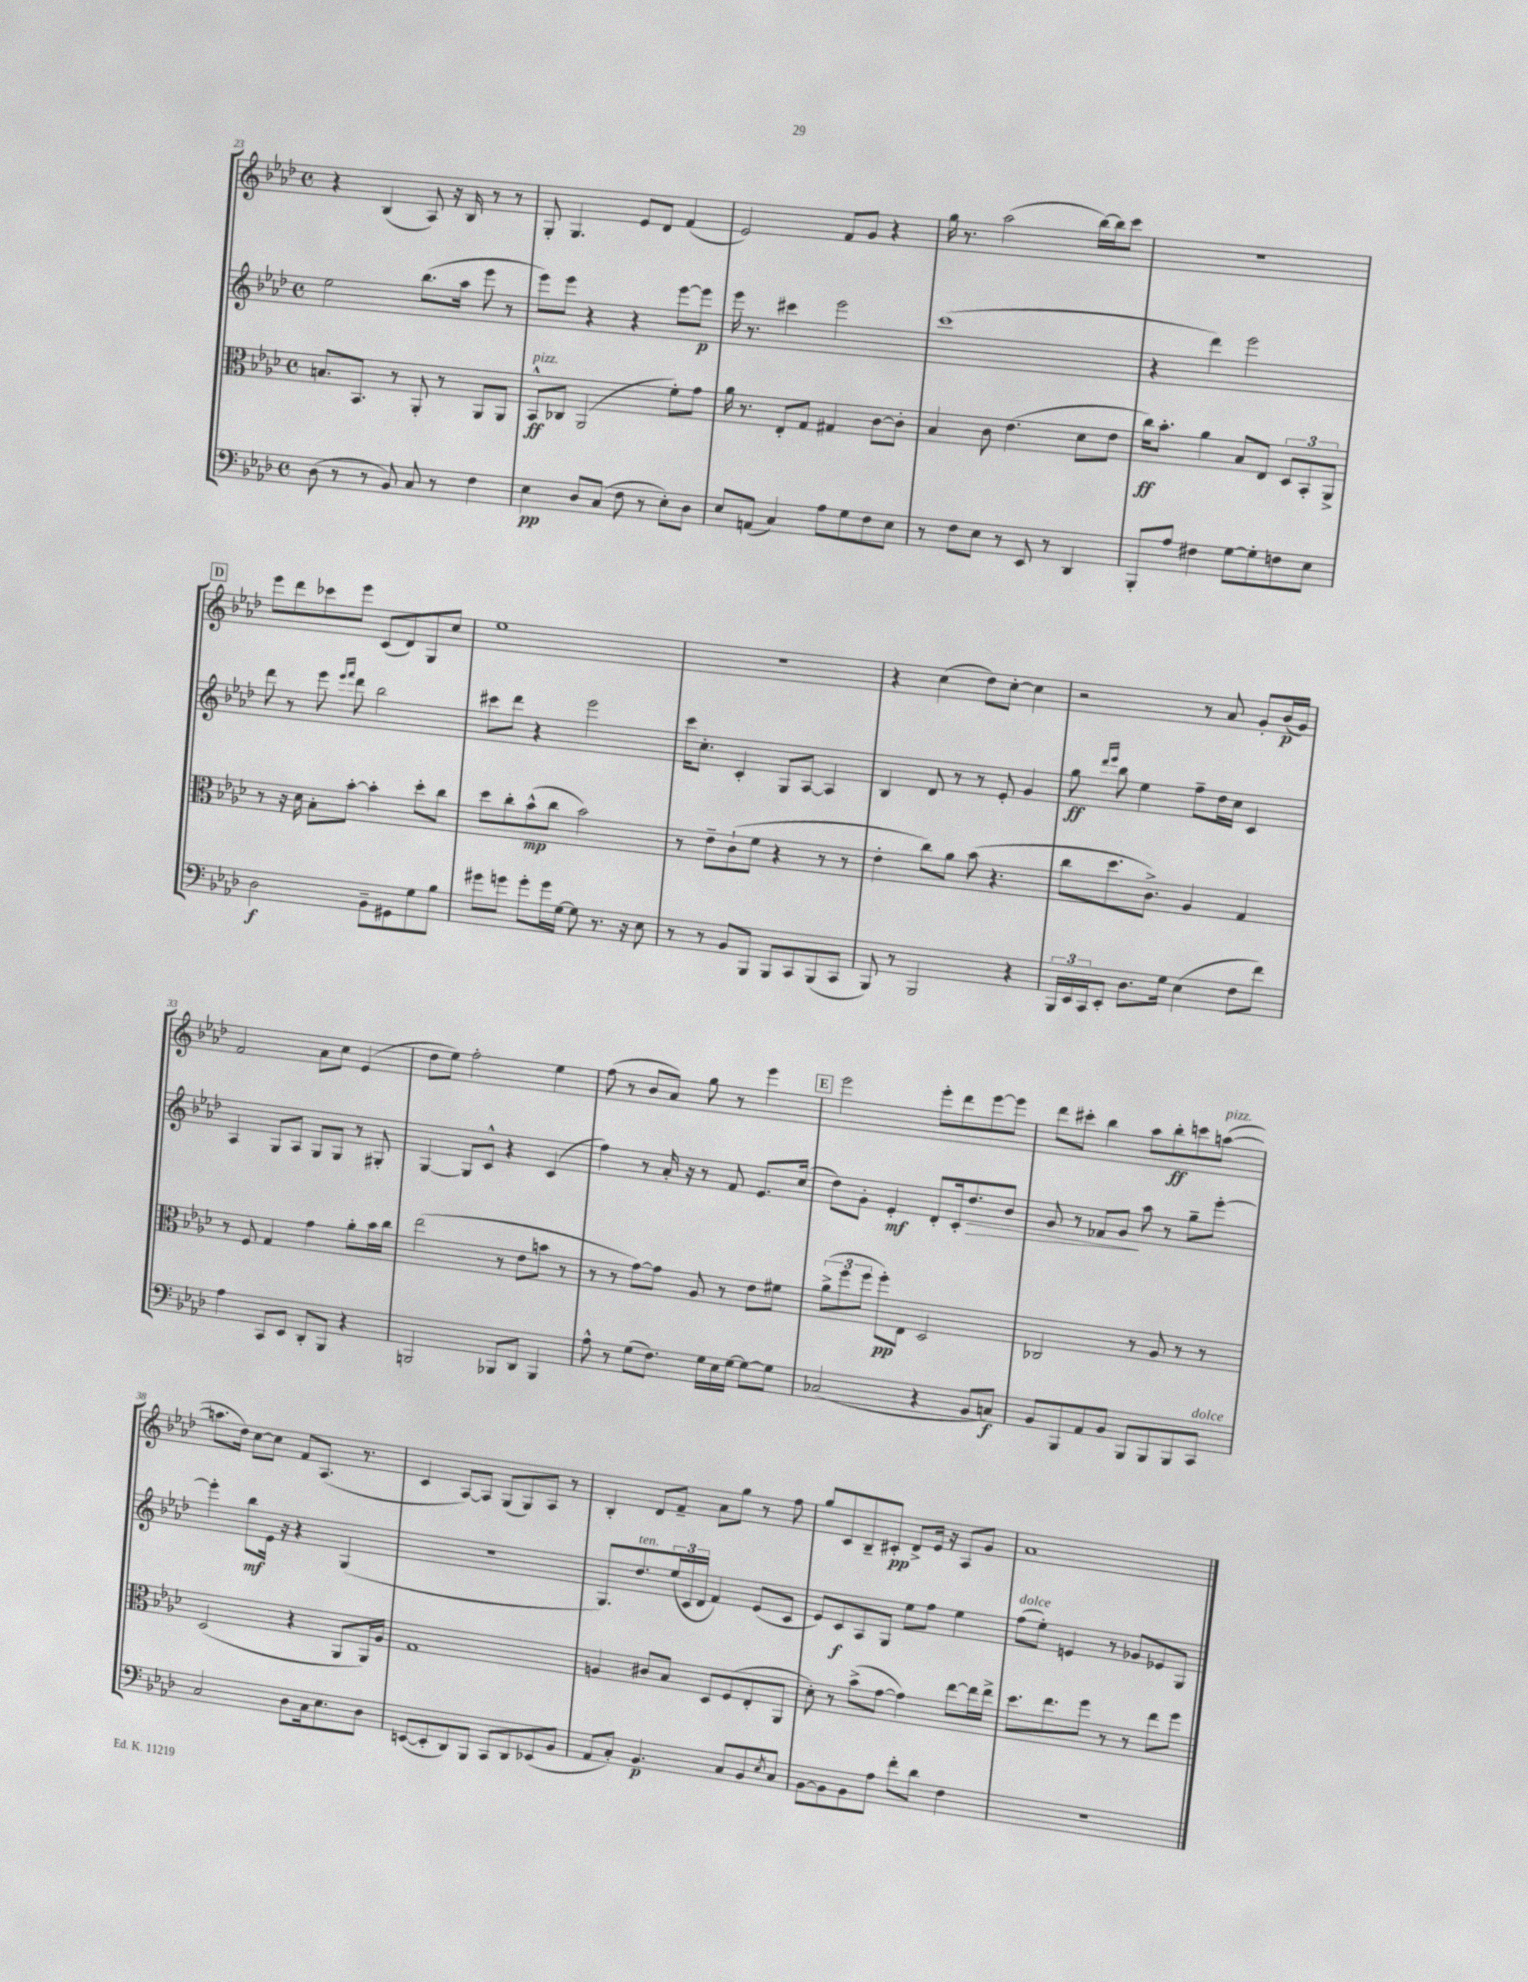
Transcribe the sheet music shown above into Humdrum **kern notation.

**kern	**kern	**kern	**kern
*staff4	*staff3	*staff2	*staff1
*clefF4	*clefC3	*clefG2	*clefG2
*k[b-e-a-d-]	*k[b-e-a-d-]	*k[b-e-a-d-]	*k[b-e-a-d-]
*M4/4	*M4/4	*M4/4	*M4/4
*met(c)	*met(c)	*met(c)	*met(c)
(8D-	8.B	2ee-	4r
8r	.	.	.
.	8.BB-	.	.
8r	.	.	(4B-
8BB-)	8r	.	.
8C	8AA-'	(8.bb-	8A-)
8r	8r	.	16r
.	.	16aa-	16B-
4F	8AA-	8eee-	8r
.	8AA-	8r	8r
=	=	=	=
4E-	8BB-^^	8eee-)	8G'
.	8C-	8eee-	4.G
8D-	(2AA-	4r	.
(8C	.	.	.
8F	.	4r	8e-
8r	.	.	8d-
8E-')	8f')	[8eee-	(4f
8D-	8g	8eee-]	.
=	=	=	=
8E-	16a-	16eee-	2e-)
.	8.r	8.r	.
(8AA	.	.	.
4C)	8E-'	4ccc#	.
.	8G	.	.
8A-	4G#	2eee-	8f
8G	.	.	8g
8F	[8c	.	4r
8E-	8c']	.	.
=	=	=	=
8r	4B-	(1ccc	16gg
.	.	.	8.r
8F	.	.	.
8E-	8c	.	(2aa-
8r	(4.e-	.	.
8EE-	.	.	.
8r	.	.	.
4DD-	8d-	.	[16bb-)
.	.	.	16bb-]
.	8e-	.	8ccc
=	=	=	=
8BBB-'	16cc)	4r	1r
.	8.b-'	.	.
8A-	.	.	.
4F#	4a-	4ddd-)	.
[8G	8B-	2eee-	.
8G']	8E-	.	.
8F	12D-	.	.
.	12BB-'	.	.
8E-	.	.	.
.	12AA-^	.	.
=	=	=	=
2D-	8r	8ddd-	8eee-
.	16r	8r	8ddd-
.	16d-	.	.
.	8B-'	8eee-	8ccc-
.	.	16qqeee-	.
.	.	16qqfff	.
.	[8b-'	8ddd-	8eee-
8BB-~	4b-']	2bb-	(8c
8GG#	.	.	8d-)
8G	8dd-'	.	8G
8B-	8cc	.	8cc
=	=	=	=
8g#	8dd-	8ccc#	1ee-
8g	8cc'	8ddd-	.
8g'	(8b-^^	4r	.
16g	8cc	.	.
[16G	.	.	.
8G]	2b-)	2eee-	.
8.r	.	.	.
16r	.	.	.
8E-	.	.	.
=	=	=	=
8r	8r	16ccc	1r
.	.	8.cc'	.
8r	8e-~	.	.
8BB-	(8c`	4c'	.
8BBB-	8f	.	.
8BBB-	4r	8G	.
8CC	.	[8A-	.
(8BBB-	8r	4A-]	.
8CC	8r	.	.
=	=	=	=
8BBB-)	4e-'	4B-	4r
8r	.	.	.
2BBB-	8cc)	8d-	(4cc
.	8a-	8r	.
.	(8b-	8r	8dd-)
.	4.r	8e-'	[8cc'
4r	.	4g	4cc]
=	=	=	=
24BBB-	8cc	8gg	2r
24EE-	.	.	.
24CC	.	.	.
.	.	16qqddd-	.
.	.	16qqeee-	.
8EE-'	8.dd-	8bb-	.
8.D-	.	4ee-	.
.	8.c^)	.	.
16G	.	.	.
(4E-	4A-	8ff~	8r
.	.	16dd-	8a-
.	.	16cc	.
8F	4G	4c	8g'
8f)	.	.	(16b-
.	.	.	16g)
=	=	=	=
4A-	8r	4A-	2f
.	8F	.	.
8CC	4G	8G	.
8EE-	.	8A-	.
8DD-'	4g	8G	8a-
8BBB-	.	8G	8cc
4r	8a-'	8r	(4e-
.	16b-	8G#'	.
.	16cc	.	.
=	=	=	=
2BBB	(2ee-	[4G	8dd-
.	.	.	8ee-)
.	.	8G]	2ff'
.	.	8c^^	.
8BBB-	8r	4r	.
8DD-	8e-	.	.
4BBB-	8b	(4c	4ee-
.	8r	.	.
=	=	=	=
8A-^^	8r	4ff)	(8ff
8r	8r	.	8r
(8G	[8g)	8r	8b-
8.F)	8g]	16a-'	8a-)
.	.	16r	.
.	8A-	8r	8gg
16G	.	.	.
16E-	8r	8f	8r
[16G	.	.	.
8G_	8e-	8.e-	4eee-
8G]	8f#	.	.
.	.	(16cc	.
=	=	=	=
(2C-	(12a-^	8dd-)	2eee-
.	12ff	.	.
.	.	8g'	.
.	12ff	.	.
.	8ff')	4e-'	.
.	8E-	.	.
4r	2D-	8d-'	8eee-'
.	.	16c'	8ddd-
.	.	8.dd-	.
8BB-	.	.	[8eee-
8C)	.	8b-	8eee-]
=	=	=	=
8BB-	2C-	8g	8ddd-
8BBB-	.	8r	8ccc#'
8AA-	.	8f-	4bb-
8BB-	.	8g	.
8BBB-	8r	8aa-	8aa-
8BBB-	8A-	8r	8bb-'
8BBB-	8r	8gg~	8ccc
8CC	8r	[8eee-'	([8aa
=	=	=	=
2C	(2D-	4eee-']	8.aa]
.	.	.	16dd-)
.	.	8bb-	[8cc
.	.	16e-	8cc]
.	.	16r	.
8D-	4r	4r	8f
16C	.	.	(8.A-
8.E-	.	.	.
.	8AA-	(4G	.
.	.	.	8.r
8D-	16AA-)	.	.
.	16A-	.	.
=	=	=	=
([8EE	1G	1r	4c
8EE']	.	.	.
8DD-)	.	.	[8A-)
8BBB-	.	.	8A-]
8CC	.	.	(8G
8DD-	.	.	8G)
(8EE-	.	.	8A-
8BB-	.	.	8r
=	=	=	=
8AA-	4A	8.G)	4B-'
8C')	.	.	.
.	.	8.dd-	.
4.BB-	8c#	.	8d-
.	8B-	(24ee-	8f~
.	.	24c	.
.	.	24d-	.
.	8D-	4f)	8a-
8C	(8F	.	8gg
8BB-	8E-'	(8e-	8r
8qE-	.	.	.
8C	8AA-	8c	8ff
=	=	=	=
[8BB-	8d-')	8e-)	8gg
8BB-]	8r	8c	8c
8BB-	(8b-^	8A-	8B-~
8A-	[8g	8G	8c#'
8f'	4g])	8ee-	8d-^
8d-	.	8ff	16e-
.	.	.	16r
4F	[8ee-	4ee-	8A-
.	16ee-]	.	8g
.	16ee-^	.	.
=	=	=	=
1r	8.dd-	(8ff	1a-
.	.	8ee-')	.
.	8.ee-	.	.
.	.	4e	.
.	8ff	.	.
.	8r	8r	.
.	8r	8g-	.
.	8ee-	8e-	.
.	8ff	8G	.
==	==	==	==
*-	*-	*-	*-
